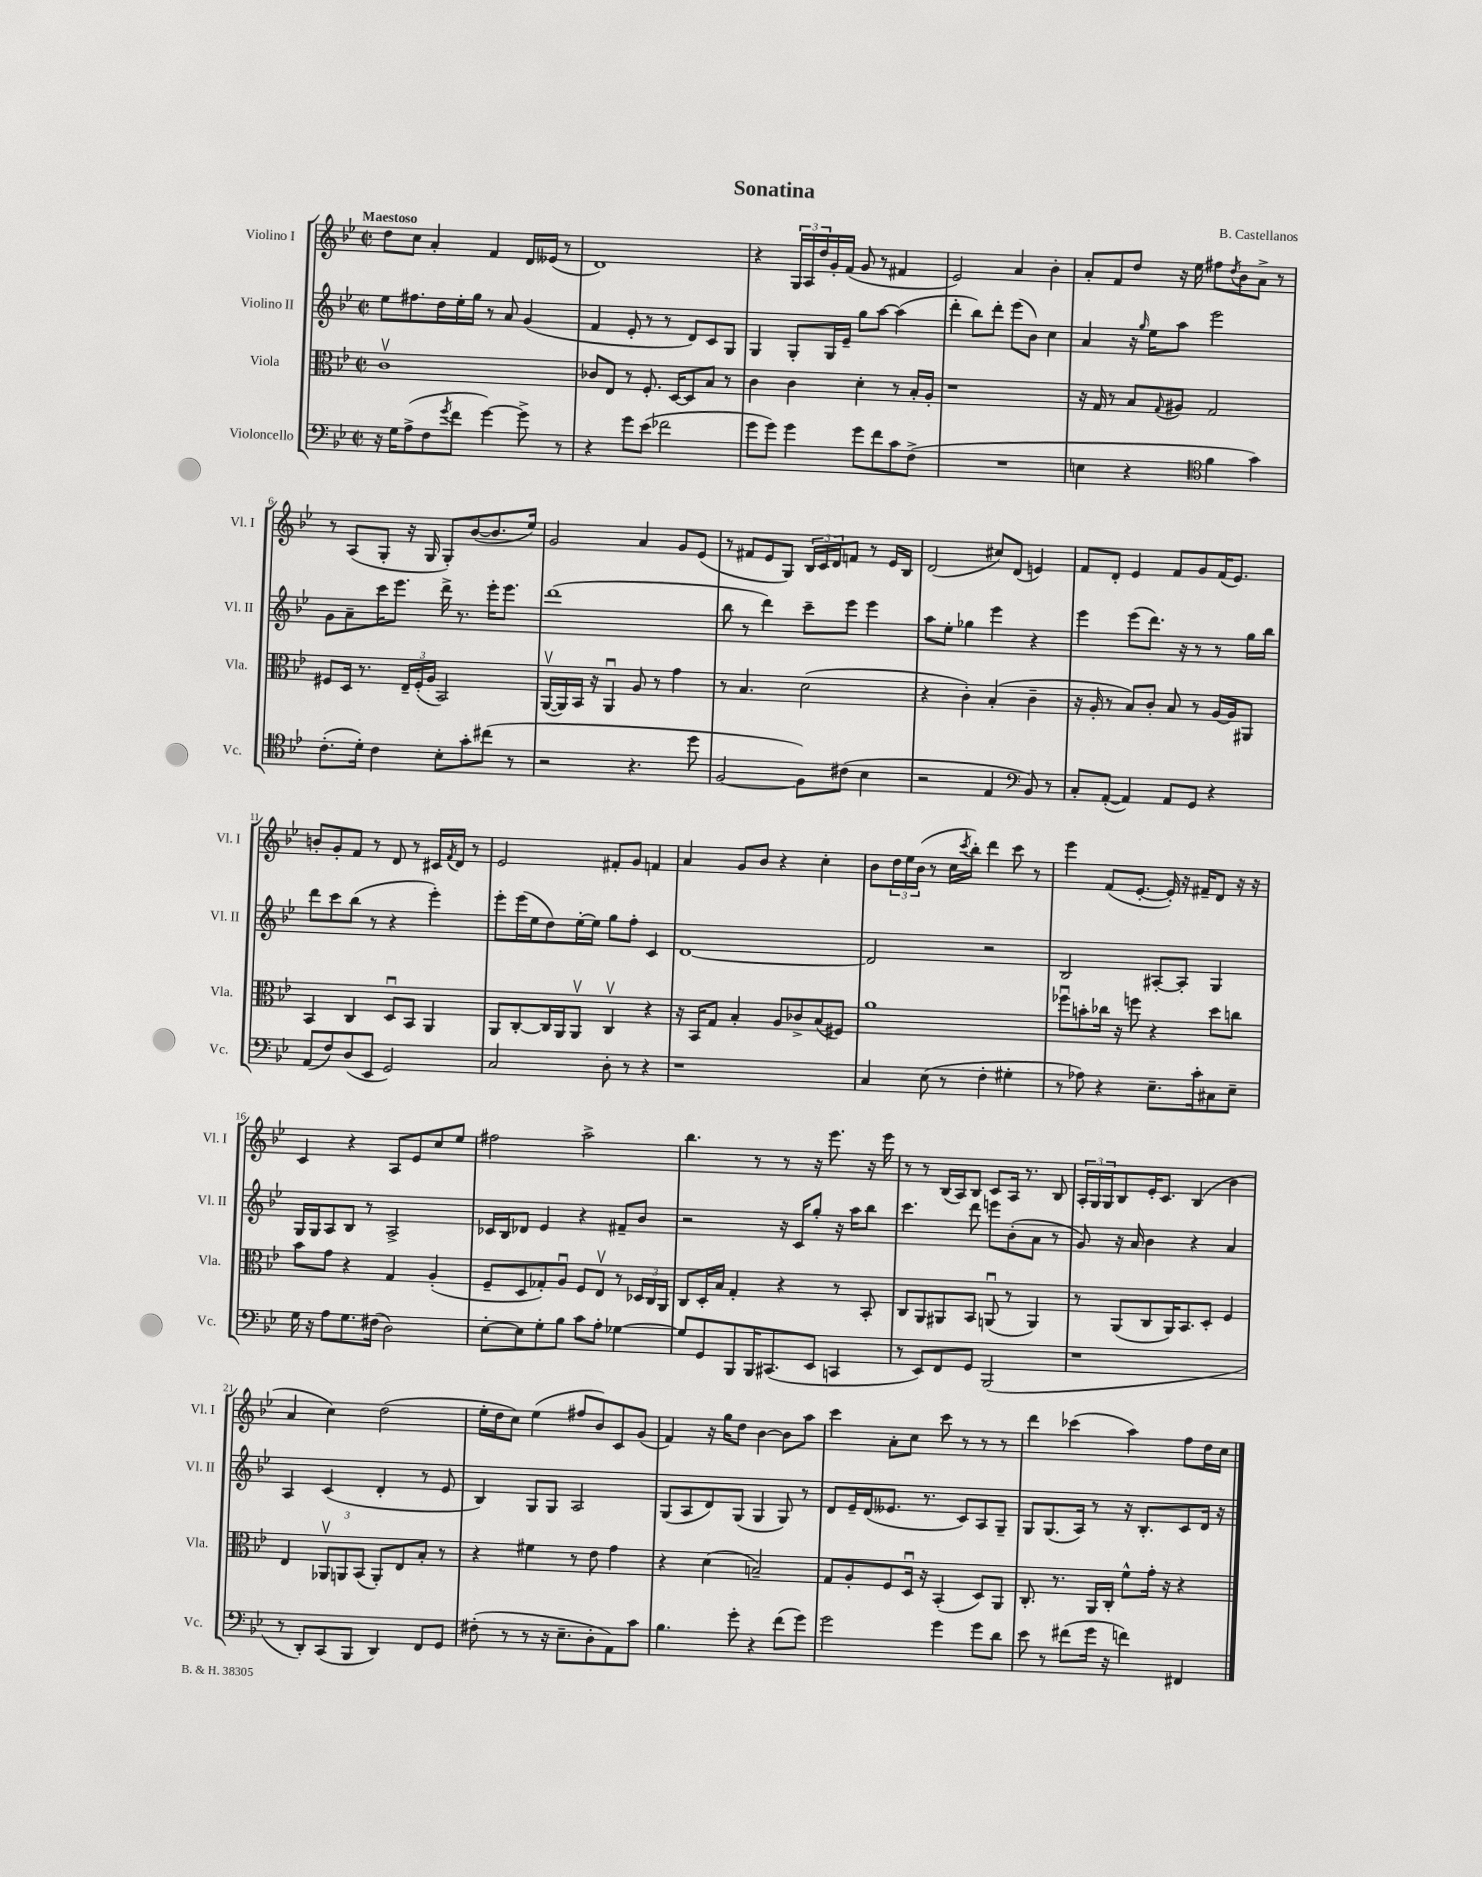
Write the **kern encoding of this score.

**kern	**kern	**kern	**kern
*part4	*part3	*part2	*part1
*staff4	*staff3	*staff2	*staff1
*I"Violoncello	*I"Viola	*I"Violino II	*I"Violino I
*I'Vc.	*I'Vla.	*I'Vl. II	*I'Vl. I
*clefF4	*clefC3	*clefG2	*clefG2
*k[b-e-]	*k[b-e-]	*k[b-e-]	*k[b-e-]
*M2/2	*M2/2	*M2/2	*M2/2
*met(c|)	*met(c|)	*met(c|)	*met(c|)
=1	=1	=1	=1
!	!	!	!LO:TX:a:B:t=Maestoso
16r	1cv	8ee-\L	8dd\L
16G\KL	.	.	.
(8A^\	.	8.ff#X\	8cc\J
8F\	.	.	4a'/
.	.	16dd\L	.
8qg/	.	.	.
8f\J	.	16ee-'\	.
.	.	16gg\JJ	.
[4g\)	.	8r	4f/
.	.	8a/	.
8g^\]	.	(4g/	16d/LL
.	.	.	(16e--X/JJ
8r	.	.	8r
=2	=2	=2	=2
4r	8c-X/L	4f/	1d)
.	8E-/J	.	.
8g\L	8r	8e-'/	.
(8e-\J	8.F'/	8r	.
2f-X\	.	8r	.
.	[16D/KL	.	.
.	8D/]	8d/L)	.
.	8B-/J	8c/	.
.	8r	8G/J	.
=3	=3	=3	=3
8g\L	4c\	4G/	4r
8g\J)	.	.	.
4g\	4c\	8G'/L	24G/LL
.	.	.	24A/
.	.	.	24dd/
.	.	16G/L	16g'/
.	.	16e-~/JJ	(16f/JJ
8g\L	4d'\	8gg\L	8g/
8f\	.	[8aa\J	8r
8c\	8r	(4aa\]	4f#X/
(8F^\J	16B-'/LL	.	.
.	16A'/JJ	.	.
=4	=4	=4	=4
1r	1r	4ddd'\	2e-/)
.	.	8bb-\L)	.
.	.	8ddd'\J	.
.	.	(8eee-\L	4a/
.	.	8b-\J)	.
.	.	4cc\	4b-'\
=5	=5	=5	=5
4En\	16r	4a/	8a'/L
.	16G/	.	.
.	8r	.	8f/
4r	8B-/L	16r	8dd/J
.	.	16qqgg/	.
.	.	16ee-\KL	.
.	8qqG/	.	.
.	8A#X/J	8aa\J	16r
.	.	.	16ee-\
*clefC4	*	*	*
4f\	2G/	2eee-\	8ff#X\L
.	.	.	8qdd/
.	.	.	8b-\
4g\)	.	.	8a^\J
.	.	.	8r
!!LO:LB:g=z
=6	=6	=6	=6
(8.c'\L	8F#X/L	8g\L	8r
.	16D/Jk	8a~\	(8A/L
16d'\Jk)	8.r	.	.
4c\	.	16ccc\K	8G'/J
.	.	8.eee-\J	.
.	24E-~/LL	.	16r
.	(24F#'/	.	.
.	.	.	16G/
.	24A/JJ	.	.
8B-'\L	2BB-/)	16ddd^\	8G'/L)
.	.	8.r	.
8g'\	.	.	([8b-/
(8cc#X\J	.	16eee-'\KL	8.b-/]
.	.	8.eee-\J	.
8r	.	.	.
.	.	.	16ee-/Jk)
=7	=7	=7	=7
2r	([16AAv/LL	(1ddd	2g/
.	16AA/])	.	.
.	16BB-/JJ	.	.
.	16r	.	.
.	4AAu/	.	.
4.r	8A/	.	4a/
.	8r	.	.
.	4g\	.	8g/L
8dd\	.	.	(8e-/J
=8	=8	=8	=8
[2F/	8r	8bb-\	8r
.	4.B-/	8r	8f#X/L
.	.	4ddd\)	8e-/
.	.	.	8G/J)
8F\L])	(2d\	8ccc~\L	24B-/LL
.	.	.	24c/
.	.	.	24d/J
(8c#X\J	.	8eee-\J	8fn/J
4B-\	.	4eee-\	8r
.	.	.	16e-/LL
.	.	.	16B-/JJ
=9	=9	=9	=9
2r	4r	8aa\L	(2d/
.	.	8ee-'\J	.
.	4c'\)	4gg-X\	.
4E-/	(4B-'/	4eee-\	8cc#X/L)
.	.	.	(8d/J
*clefF4	*	*	*
8BB-/)	4c~\	4r	4en/)
8r	.	.	.
=10	=10	=10	=10
8C'/L	16r	4eee-\	8f/L
.	16A'/	.	.
([8AA'/J	8r	.	8d'/J
4AA/])	8B-/L)	(8eee-\L	4e-/
.	8c'/J	8.ddd\J)	.
8AA/L	8B-/	.	8f/L
.	.	16r	.
8GG/J	8r	8r	8g/
4r	[16A/LL	8r	(16f/K
.	16A/J]	.	8.e-/J)
.	8AA#X/J	16gg\LL	.
.	.	16bb-\JJ	.
!!LO:LB:g=z
=11	=11	=11	=11
(8AA/L	4BB-/	8ddd\L	8bn'/L
8F/)	.	8ccc\	8g'/
(8D/	4C/	(8bb-\J	8f/J
8EE-/J	.	8r	8r
2GG/)	8Du/L	4r	8d/
.	8BB-/J	.	8r
.	4AA/	4eee-'\)	16c#X/LL
.	.	.	8qf/
.	.	.	16d/JJ
.	.	.	8r
=12	=12	=12	=12
2C/	8AA/L	8eee-'\L	2e-/
.	[8C'/	(16eee-\L	.
.	.	16ee-\J	.
.	16C/L]	8dd\)	.
.	16AA/J	.	.
.	8AAv/J	[16ee-'\L	.
.	.	16ee-\JJ]	.
8D'\	4Cv/	8gg\L	8f#X'/L
8r	.	8ff'\J	8g/J
4r	4r	4c/	4fn/
=13	=13	=13	=13
1r	16r	[1d	4a/
.	16BB-/KL	.	.
.	8G/J	.	.
.	4B-'/	.	8g/L
.	.	.	8b-/J
.	8A/L	.	4r
.	8c-X^/	.	.
.	(8B-/	.	4cc'\
.	8F#X/J)	.	.
=14	=14	=14	=14
4C/	1a	2d/]	8b-\L
.	.	.	24dd\L
.	.	.	24ee-\
.	.	.	(24b-\JJ
(8E-\	.	.	8r
8r	.	.	16cc\LL
.	.	.	8qccc/
.	.	.	16bb-'\JJ)
4F'\	.	2r	4ddd\
4G#X'\	.	.	8ccc\
.	.	.	8r
=15	=15	=15	=15
8r	8ff-Xu\L	2B-/	4eee-\
8A-X\)	8bn'\	.	.
4r	16cc-X\Jk	.	(8f/L
.	16r	.	.
.	8ffn\	.	[8.e-'/J
8.E-~\L	4r	[8A#X'/L	.
.	.	.	16e-'/])
.	.	8A#'/J]	16r
16c'\k	.	.	16f#X~/KL
8C#X\	8dd\L	4G/	8d/J
8E-~\J	8ccn\J	.	16r
.	.	.	16r
!!LO:LB:g=z
=16	=16	=16	=16
16G\	8b-\L	16G/LL	4c/
16r	.	16G/J	.
8A\L	8g\J	8A/	.
8.G\	4r	8B-/J	4r
.	.	8r	.
(16F#X\Jk	.	.	.
2D\)	4G/	2A^/	8A/L
.	.	.	8e-/
.	(4A'/	.	8cc/
.	.	.	8ee-/J
=17	=17	=17	=17
[8E-'\L	8F~/L	16c-X/LL	2ff#X\
.	.	16B-/J	.
8E-\]	8D/	8d-X/J	.
8G'\	8G-X'/)	4e-/	.
8B-\J	8Au/J	.	.
8c\L	8F/L	4r	2aa^\
8A'\J	8E-v/J	.	.
[4G-X\	8r	8f#X~/L	.
.	24D-X/LL	8b-/J	.
.	24C/	.	.
.	24AA/JJ	.	.
=18	=18	=18	=18
8G-/L]	8C/L	2r	4.bb-\
8GG/	16D'/L	.	.
.	16B-/JJ	.	.
8BBB-/	4G'/	.	.
16BBB-/K	.	.	8r
(8.CC#X/	.	.	.
.	4r	16r	8r
.	.	16c/KL	.
8EE-/J	.	8gg'/J	16r
.	.	.	8.eee-\
4CCn/	8r	16r	.
.	.	16aa\KL	.
.	8BB-'/	8bb-\J	16r
.	.	.	16eee-\
=19	=19	=19	=19
8r	8C/L	4.ccc\	8r
8EE-/L)	8AA/	.	8r
8FF/	8AA#X/	.	(16B-/LL
.	.	.	16A/J)
8GG/J	8BB-/J	8ddd\	8B-/J
(2BBB-/	(8AAnu/	8eeen\L	8c/L
.	8r	(8b-'\	16A/Jk
.	.	.	8.r
.	4AA/)	8a\J	.
.	.	8r	8B-/
=20	=20	=20	=20
1r	8r	8g/)	24A'/LL
.	.	.	24G/
.	.	.	24G/J
.	(8AA/L	16r	8B-/
.	.	16a/	.
.	8C/	4b-\	16e-'/K
.	.	.	8.c/J
.	16AA/K)	.	.
.	8.BB-/	.	.
.	.	4r	(4B-/
.	8D'/J	.	.
.	4F/	4a/	4b-\
!!LO:LB:g=z
=21	=21	=21	=21
8r	4E-/	4A/	4a/
8DD'/L)	.	.	.
(8CC/	12AA-Xv/L	(4c/	4cc\)
.	12AAn/	.	.
8BBB-/J	.	.	.
.	(12BB-/J	.	.
4DD/)	8AA'/L)	4d'/	(2dd\
.	8E-/	.	.
8FF/L	8B-'/J	8r	.
8GG/J	8r	8e-/	.
=22	=22	=22	=22
(8F#X'\	4r	4B-/)	16ee-'\LL
.	.	.	16dd\J
8r	.	.	8cc\J)
8r	4f#X\	8G/L	(4ee-\
16r	.	8G/J	.
8.E-~\L	.	.	.
.	8r	2A/	8ff#X/L
8D'\	8e-\	.	8b-/)
8AA\)	4g\	.	8c/
8c\J	.	.	(8g/J
=23	=23	=23	=23
4.B-\	4r	(8G/L	4f/)
.	.	8A/	.
.	(4d\	8d/)	16r
.	.	.	16gg\KL
8g'\	.	(8G/J	8dd\J
4r	2Bn~/)	4G/	[4b-\
(8f\L	.	8G/)	8b-\L]
8g\J)	.	8r	8aa\J
=24	=24	=24	=24
2g\	8G/L	8d/L	4ccc\
.	8A'/	16e-~/L	.
.	.	(16d/J	.
.	8F/	8.e--X/J	8a'\L
.	16Du/Jk	.	8cc\J
.	16r	8.r	.
4g\	(4BB-'/	.	8ccc\
.	.	8c/L)	8r
8g\L	8D/L)	8A/	8r
8d\J	8AA/J	8G~/J	8r
=25	=25	=25	=25
8e-\	8.C'/	8G/L	4ddd\
8r	.	(8.G/	.
.	8.r	.	.
(8f#X\L	.	.	(4ccc-X\
.	.	16A/Jk)	.
16g\Jk	16AA/LL	8r	.
16r	16C'/JJ	.	.
4fn\)	8f^^\L	16r	4aa\)
.	.	8.B-'/L	.
.	16g'\Jk	.	.
.	16r	.	.
4FF#X/	4r	8c/	8ff\L
.	.	16d/Jk	16dd\L
.	.	16r	16cc\JJ
==	==	==	==
*-	*-	*-	*-
